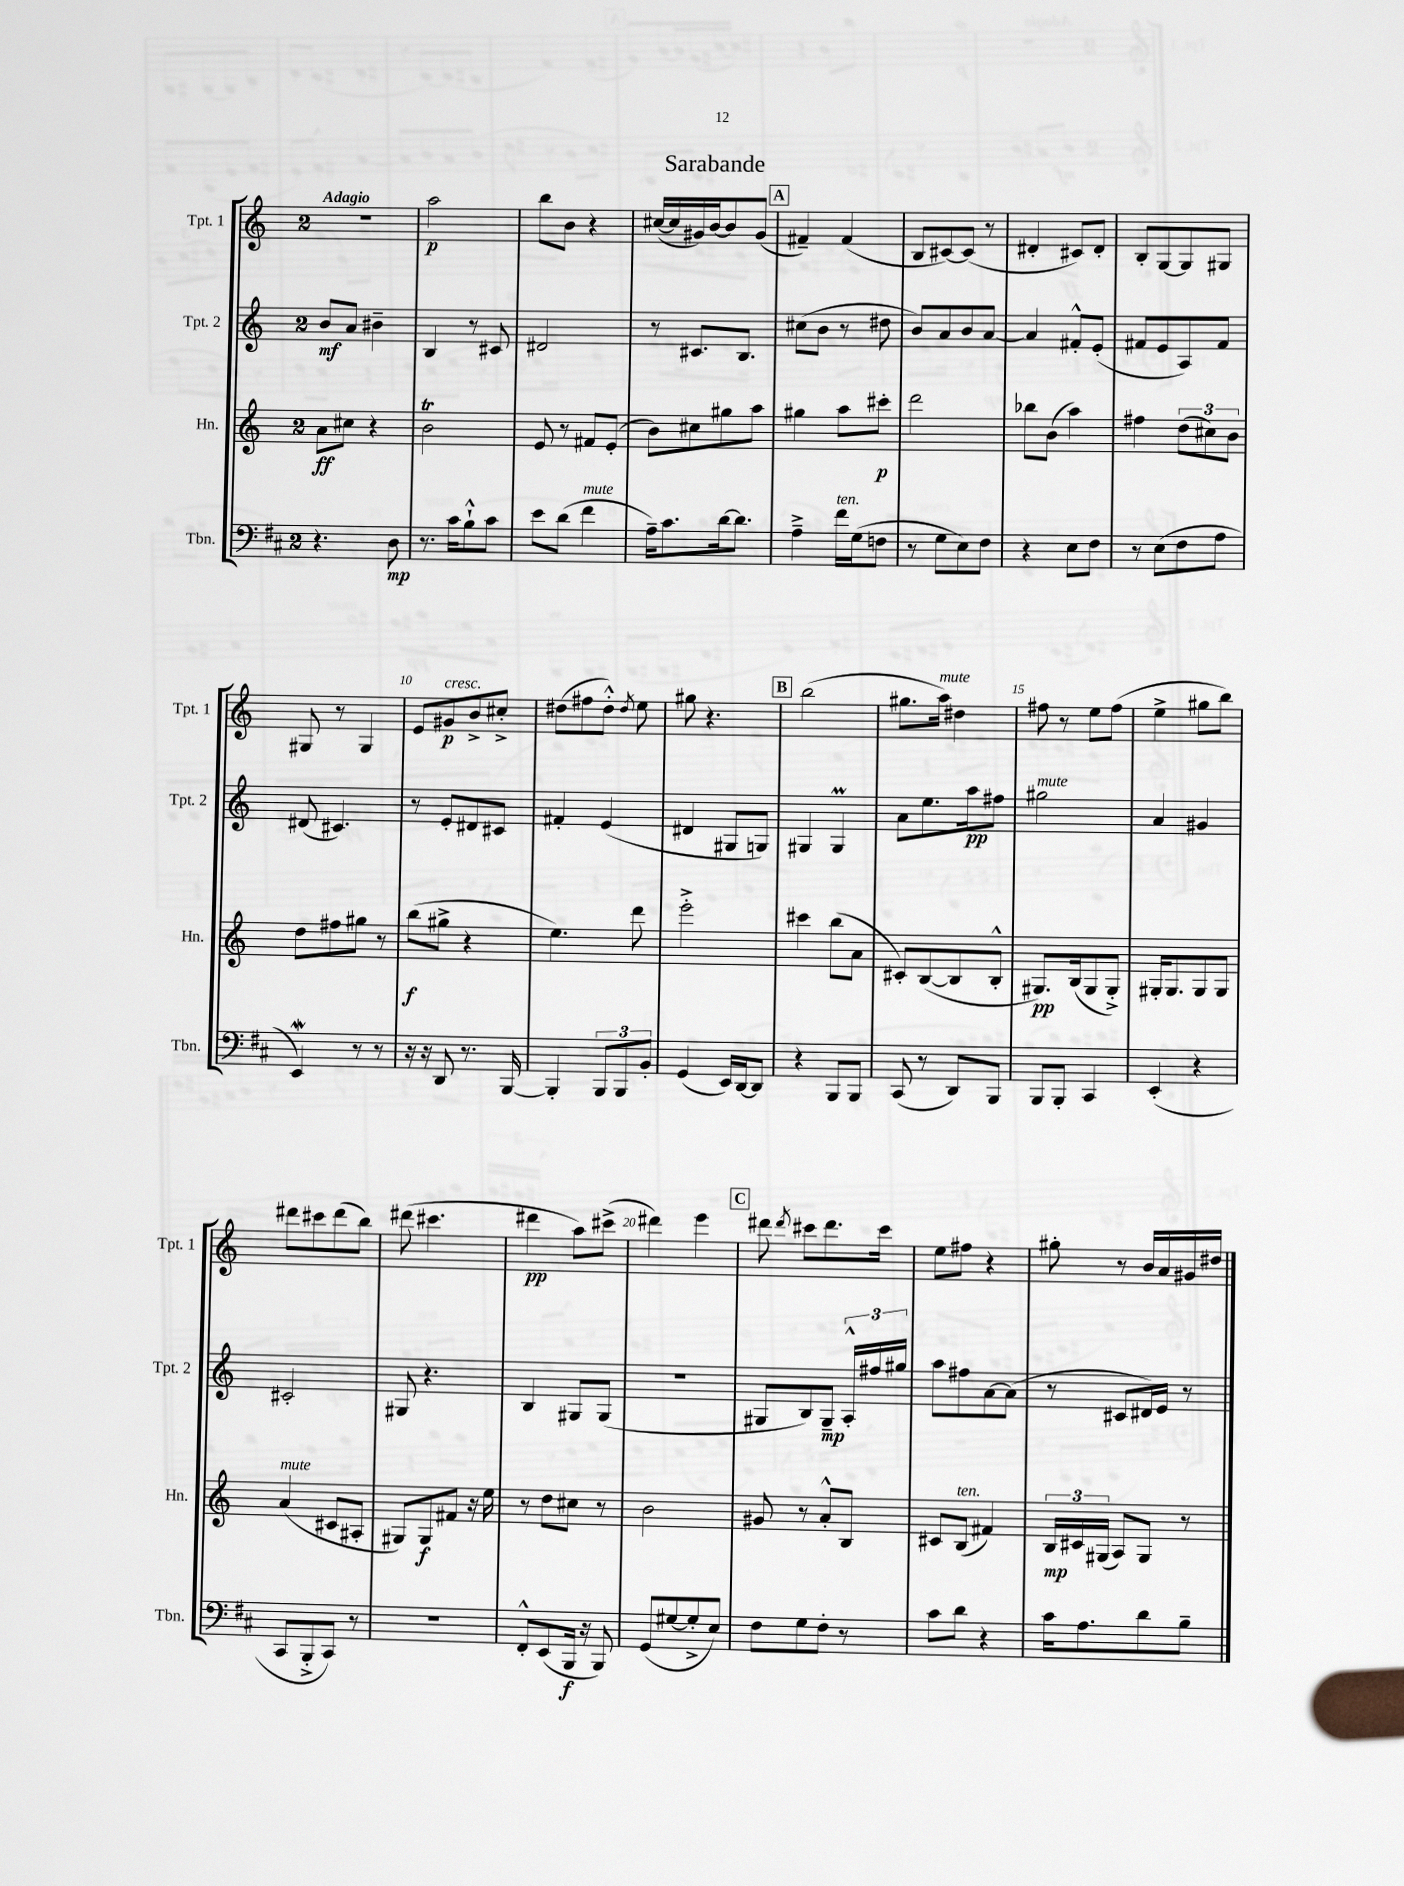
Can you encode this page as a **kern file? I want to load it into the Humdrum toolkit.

**kern	**kern	**kern	**kern
*staff4	*staff3	*staff2	*staff1
*clefF4	*clefG2	*clefG2	*clefG2
*k[f#c#]	*k[]	*k[]	*k[]
*M2/4	*M2/4	*M2/4	*M2/4
4.r	8a	8b	2r
.	8cc#	8a	.
.	4r	4b#~	.
8D	.	.	.
=	=	=	=
8.r	2b	4B	2aa
16c#	.	.	.
8B`^^	.	8r	.
8c#	.	8c#	.
=	=	=	=
8e	8e	2d#	8bb
(8d	8r	.	8b
4f#	8f#	.	4r
.	(8e'	.	.
=	=	=	=
16A~)	8b)	8r	([16cc#
8.c#	.	.	16cc#]
.	8cc#	8.c#	16g#)
.	.	.	[16b
[16d	8gg#	.	8b]
8.d]	.	8.B	.
.	8aa	.	(8g#
=	=	=	=
4A~^	4gg#	(8cc#	4f#~)
.	.	8b	.
16f#	8aa	8r	(4f#
(16G	.	.	.
8F	8ccc#'	8dd#	.
=	=	=	=
8r	2ddd	8b)	8B
8G	.	8a	[8c#)
8E)	.	8b	(8c#]
8F#	.	[8a	8r
=	=	=	=
4r	8bb-	4a]	4d#'
.	(8b	.	.
8E	4aa)	8f#'^^	8c#)
8F#	.	(8e'	8d#'
=	=	=	=
8r	4ff#	8f#	8B'
(8E	.	8e	[8G
8F#	(12dd	8A)	8G]
.	12cc#)	.	.
8A	.	8f#	8G#
.	12b	.	.
=	=	=	=
4EE)	8dd	(8d#	8G#
.	8ff#	4.c#)	8r
8r	8gg#	.	4G#
8r	8r	.	.
=	=	=	=
16r	(8bb	8r	8e
16r	.	.	.
8DD	8gg#^	8e'	8g#
8.r	4r	8d#	8b^
.	.	8c#	8cc#'^
[16BBB	.	.	.
=	=	=	=
4BBB']	4.ee)	4f#'	(8dd#
.	.	.	8ff#
12BBB	.	(4e	8dd#'^^)
12BBB	.	.	.
.	.	.	8qdd#
.	8ddd	.	8ee
12BB'	.	.	.
=	=	=	=
(4GG	2eee'^	4d#	8gg#
.	.	.	4.r
16EE)	.	8G#	.
[16DD	.	.	.
8DD]	.	8G)	.
=	=	=	=
4r	4ccc#	4G#	(2bb
8BBB	(8bb	4G#	.
8BBB	8a	.	.
=	=	=	=
(8CC#	8c#')	8a	8.gg#
8r	([8B	8.ee	.
.	.	.	16aa)
8DD)	8B]	.	4dd#
.	.	16aa	.
8BBB	8B'^^	8ff#	.
=	=	=	=
8BBB	8.G#)	2gg#	8ff#
8BBB'	.	.	8r
.	(16B	.	.
4CC#	8G#	.	8ee
.	8G#'^)	.	(8ff#
=	=	=	=
(4EE'	16G#'	4a	4ee^
.	8.G#	.	.
4r	8G#	4g#	8gg#
.	8G#	.	8bb)
=	=	=	=
8CC#	(4a	2c#'	8ddd#
8BBB'^	.	.	8ccc#
8CC#)	8c#	.	(8ddd#
8r	8A#'	.	8bb)
=	=	=	=
2r	8G#)	8G#	(8ddd#
.	8G#	4.r	4.ccc#
.	8f#	.	.
.	16r	.	.
.	16ee	.	.
=	=	=	=
8FF#'^^	8r	4B	4ddd#
(8EE	8dd	.	.
16BBB	8cc#	8G#	8aa)
16r	.	.	.
8BBB)	8r	(8G#	(8ccc#^
=	=	=	=
(8GG	2b	2r	4ddd#)
[8G#	.	.	.
8G#'^]	.	.	4eee
8E)	.	.	.
=	=	=	=
8F#	8g#	8G#	8ddd#
.	.	.	8qddd#
8G	8r	8B)	8ccc#
8F#'	8a'^^	8G#~	8.ddd#
8r	8B	24A'^^	.
.	.	24ff#	.
.	.	.	16ccc#
.	.	24gg#	.
=	=	=	=
8c#	8c#	8aa	8ee
8d	(8B	8ff#	8ff#
4r	4f#)	[8a	4r
.	.	(8a]	.
=	=	=	=
16c#	24B	8r	8gg#'
.	24c#	.	.
8.A	.	.	.
.	(24G#	.	.
.	8A)	8c#	8r
8d	8G#	16d#)	16b
.	.	16e	16a
8B~	8r	8r	16g#
.	.	.	16dd#
==	==	==	==
*-	*-	*-	*-
